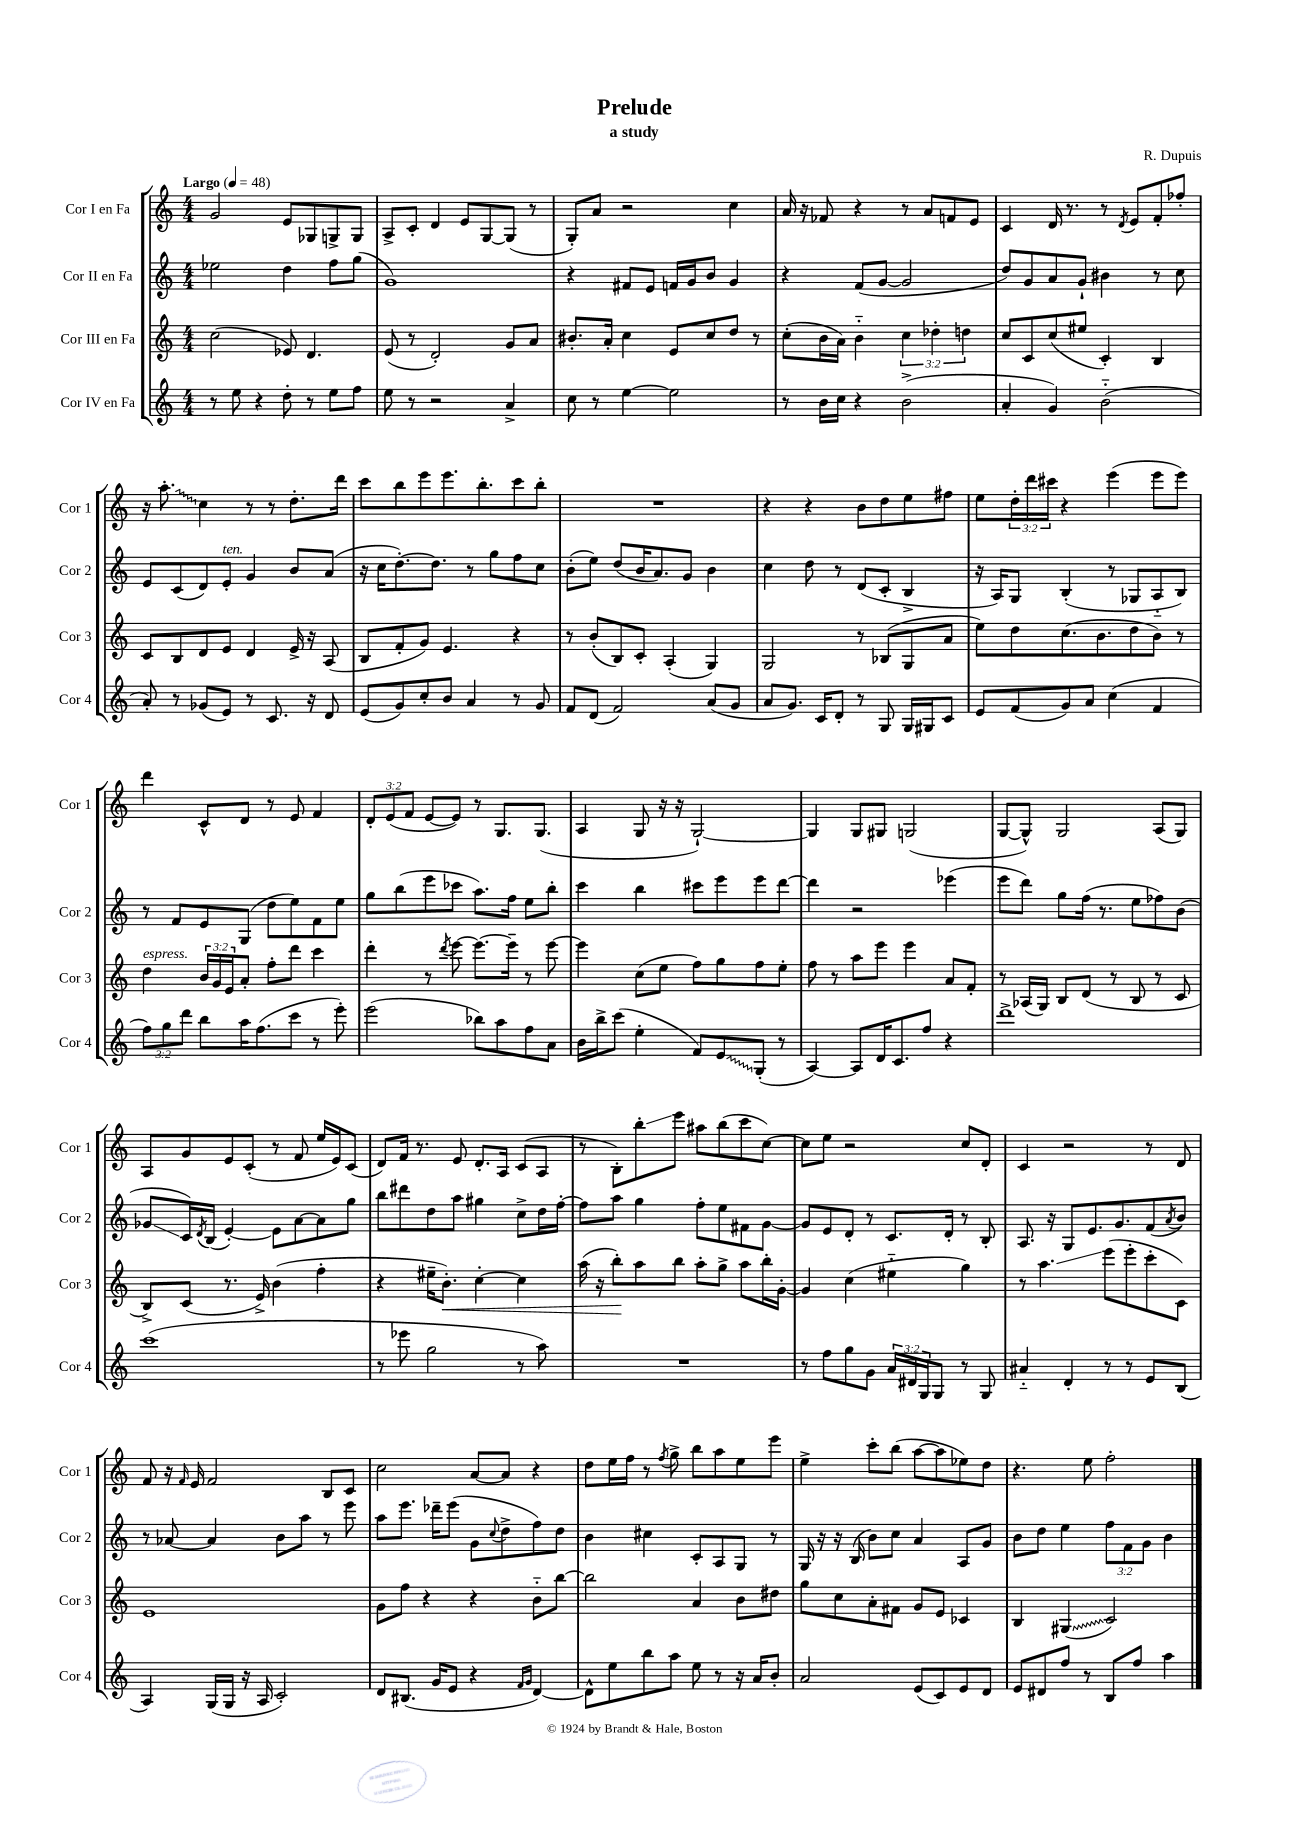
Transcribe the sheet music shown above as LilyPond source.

\header { title = "Prelude" composer = "R. Dupuis" subtitle = "a study" }
<<
\new StaffGroup <<
\new Staff = "s0" \with { instrumentName = "Cor I en Fa" shortInstrumentName = "Cor 1" } {
    \clef treble \key c \major \numericTimeSignature \time 4/4 \override Staff.TupletNumber.text = #tuplet-number::calc-fraction-text \tempo "Largo" 4 = 48
    g'2 e'8 ges8 g8-> g8 |
    a8-> c'8-. d'4 e'8 g8~ g8( r8 |
    g8-.) a'8 r2 c''4 |
    a'16 r16 fes'8 r4 r8 a'8 f'8 e'8 |
    c'4 d'16 r8. r8 \acciaccatura { d'8 } e'8 f'8-. fes''8-. |
    r16 \once \override Glissando.style = #'zigzag a''8.-.\glissando c''4 r8 r8 d''8.-. d'''16 |
    c'''8 b''8 e'''8 e'''8. b''8.-. c'''8 b''8-. |
    R1 |
    r4 r4 b'8 d''8 e''8 fis''8 |
    e''8 \tuplet 3/2 { d''16-. d'''16 cis'''16 } r4 e'''4( e'''8 e'''8) |
    d'''4 c'8-^ d'8 r8 e'8 f'4 |
    \tuplet 3/2 { d'8-. e'8( f'8 } e'8~ e'8) r8 g8. g8.( |
    a4 g8 r16 r16 g2~-!) |
    g4 g8 gis8 g2( |
    g8~ g8-^) g2 a8( g8) |
    a8 g'8 e'8 c'8-.( r8 f'8 e''16 e'16) c'8( |
    d'8) f'16 r8. e'8 d'8.-. a16 c'8( a8 |
    r8 b8-.) b''8-.\glissando e'''8 ais''8 b''8( c'''8 c''8~) |
    c''8 e''8 r2 c''8 d'8-. |
    c'4 r2 r8 d'8 |
    f'8 r16 \grace { f'16 } e'16 f'2 b8 c'8 |
    c''2 a'8~ a'8 r4 |
    d''8 e''16 f''16 r8 \acciaccatura { f''8 } g''8-> b''8 a''8 e''8 e'''8 |
    e''4-> c'''8-. b''8( a''8~ a''8 ees''8) d''8 |
    r4. e''8 f''2-. \bar "|." |
}
\new Staff = "s1" \with { instrumentName = "Cor II en Fa" shortInstrumentName = "Cor 2" } {
    \clef treble \key c \major \numericTimeSignature \time 4/4 \override Staff.TupletNumber.text = #tuplet-number::calc-fraction-text
    ees''2 d''4 f''8 g''8( |
    g'1) |
    r4 fis'8 e'8 f'16 g'16 b'8 g'4 |
    r4 f'8( g'8~ g'2 |
    d''8) g'8 a'8 g'8-! bis'4 r8 c''8 |
    e'8 c'8( d'8) e'8-.^\markup { \italic "ten." } g'4 b'8 a'8( |
    r16 c''16 d''8.~-.) d''8. r8 g''8 f''8 c''8 |
    b'8-.( e''8) d''8( b'16 a'8.) g'8 b'4 |
    c''4 d''8 r8 d'8( c'8-. b4-> |
    r16 a16) g8 b4-.( r8 ges8 a8-_ b8) |
    r8 f'8 e'8 g8( d''8 e''8) f'8 e''8 |
    g''8 b''8( e'''8 ces'''8 a''8.) f''16 e''8 b''8-. |
    c'''4 b''4 cis'''8 e'''8 e'''8 d'''8~ |
    d'''4 r2 ees'''4( |
    e'''8 d'''8) g''8 f''16( r8. e''8 fes''8) b'8( |
    ges'8\glissando c'16) \acciaccatura { d'8 } b16( e'4~-.) e'8 a'8~ a'8 g''8 |
    b''8 dis'''8 d''8 a''8 gis''4 c''8-> d''16 f''16~-. |
    f''8 a''8 g''4 f''8-. e''8 fis'8 g'8~ |
    g'8 e'8 d'8-. r8 c'8. d'16-. r8 b8-. |
    a8. r16 g8 e'8. g'8. f'8( \acciaccatura { a'8 } b'8) |
    r8 aes'8~ aes'4 b'8 a''8 r8 e'''8 |
    a''8 e'''8. des'''16-- e'''8( g'8 \appoggiatura { c''8 } d''8-> f''8) d''8 |
    b'4 cis''4 c'8-. a8 g8 r8 |
    g16 r16 r16 b16( b'8) c''8 a'4 a8 g'8 |
    b'8 d''8 e''4 \tuplet 3/2 { f''8 f'8 g'8 } b'4 \bar "|." |
}
\new Staff = "s2" \with { instrumentName = "Cor III en Fa" shortInstrumentName = "Cor 3" } {
    \clef treble \key c \major \numericTimeSignature \time 4/4 \override Staff.TupletNumber.text = #tuplet-number::calc-fraction-text
    c''2( ees'8) d'4. |
    e'8( r8 d'2-.) g'8 a'8 |
    bis'8.-. a'16-. c''4 e'8 c''8 d''8 r8 |
    c''8-.( b'16 a'16) b'4-_ \tuplet 3/2 { c''4 des''4-. d''4 } |
    c''8 c'8 c''8( eis''8 c'4-.) b4 |
    c'8 b8 d'8 e'8 d'4 e'16-> r16 a8( |
    b8 f'8-. g'8) e'4. r4 |
    r8 b'8-.( b8) c'8-. a4-.( g4) |
    g2 r8 bes8( g8 a'8 |
    e''8) d''8 c''8.( b'8. d''8 b'8) r8 |
    d''4^\markup { \italic "espress." } \tuplet 3/2 { b'16 g'16 e'16 } a'8-. f''8-. d'''8 c'''4 |
    d'''4-. r8 \acciaccatura { d'''8 } e'''8~ e'''8.~ e'''16-- r8 e'''8~ |
    e'''4 c''8( e''8 f''8) g''8 f''8 e''8-. |
    f''8 r8 a''8 e'''8 e'''4 a'8 f'8-. |
    r8 aes16( g16) b8 d'8( r8 b8 r8 c'8 |
    b8->) c'8( r8. e'16->) b'4( f''4-. |
    r4 eis''16-- b'8.-.\<) c''4~-. c''4 |
    a''16( r16 b''8-.\!) a''8 b''8 a''8-. g''8-> a''8 b''16-. g'16~-. |
    g'4 c''4( eis''4-_ g''4) |
    r8 a''4.\glissando e'''8( e'''8-. c'''8-. c'8) |
    e'1 |
    g'8 f''8 r4 r4 b'8-_ b''8~ |
    b''2 a'4 b'8 dis''8 |
    g''8 c''8 a'8-. fis'8 g'8 e'8 ces'4 |
    b4 \once \override Glissando.style = #'zigzag gis4\glissando( c'2) \bar "|." |
}
\new Staff = "s3" \with { instrumentName = "Cor IV en Fa" shortInstrumentName = "Cor 4" } {
    \clef treble \key c \major \numericTimeSignature \time 4/4 \override Staff.TupletNumber.text = #tuplet-number::calc-fraction-text
    r8 e''8 r4 d''8-. r8 e''8 f''8 |
    e''8 r8 r2 a'4-> |
    c''8 r8 e''4~ e''2 |
    r8 b'16 c''16 r4 b'2->( |
    a'4-. g'4) b'2-_( |
    a'8-.) r8 ges'8( e'8) r8 c'8. r16 d'8 |
    e'8( g'8) c''8-. b'8 a'4 r8 g'8 |
    f'8 d'8( f'2) a'8( g'8 |
    a'8 g'8.) c'16 d'8-. r8 g8 g16 gis16 c'8 |
    e'8 f'8( g'8) a'8 c''4( f'4 |
    \tuplet 3/2 { f''8) g''8 d'''8 } b''8 a''16 f''8.( c'''8 r8 e'''8-.) |
    e'''2( bes''8) a''8 f''8 a'8 |
    b'16 b''16-> c'''8( e''4-. f'8) \once \override Glissando.style = #'zigzag e'8\glissando g8-.( r8 |
    a4~) a8 d'16 c'8. f''8 r4 |
    d'''1-> |
    c'''1( |
    r8 ees'''8 g''2 r8 a''8) |
    R1 |
    r8 f''8 g''8 g'8 \tuplet 3/2 { a'16 dis'16 g16 } g8 r8 g8 |
    ais'4-_ d'4-. r8 r8 e'8 b8( |
    a4) g16( g16 r16 a16 c'2-.) |
    d'8 bis8.( g'16 e'8 r4 \grace { f'16 g'16 } d'4~) |
    d'8-^ e''8 b''8 a''8 e''8 r8 r16 a'16 b'8-. |
    a'2 e'8( c'8) e'8 d'8 |
    e'8 dis'8 f''8 r8 b8 f''8 a''4 \bar "|." |
}
>>
>>
\layout { \context { \Score \remove "Bar_number_engraver" } }
